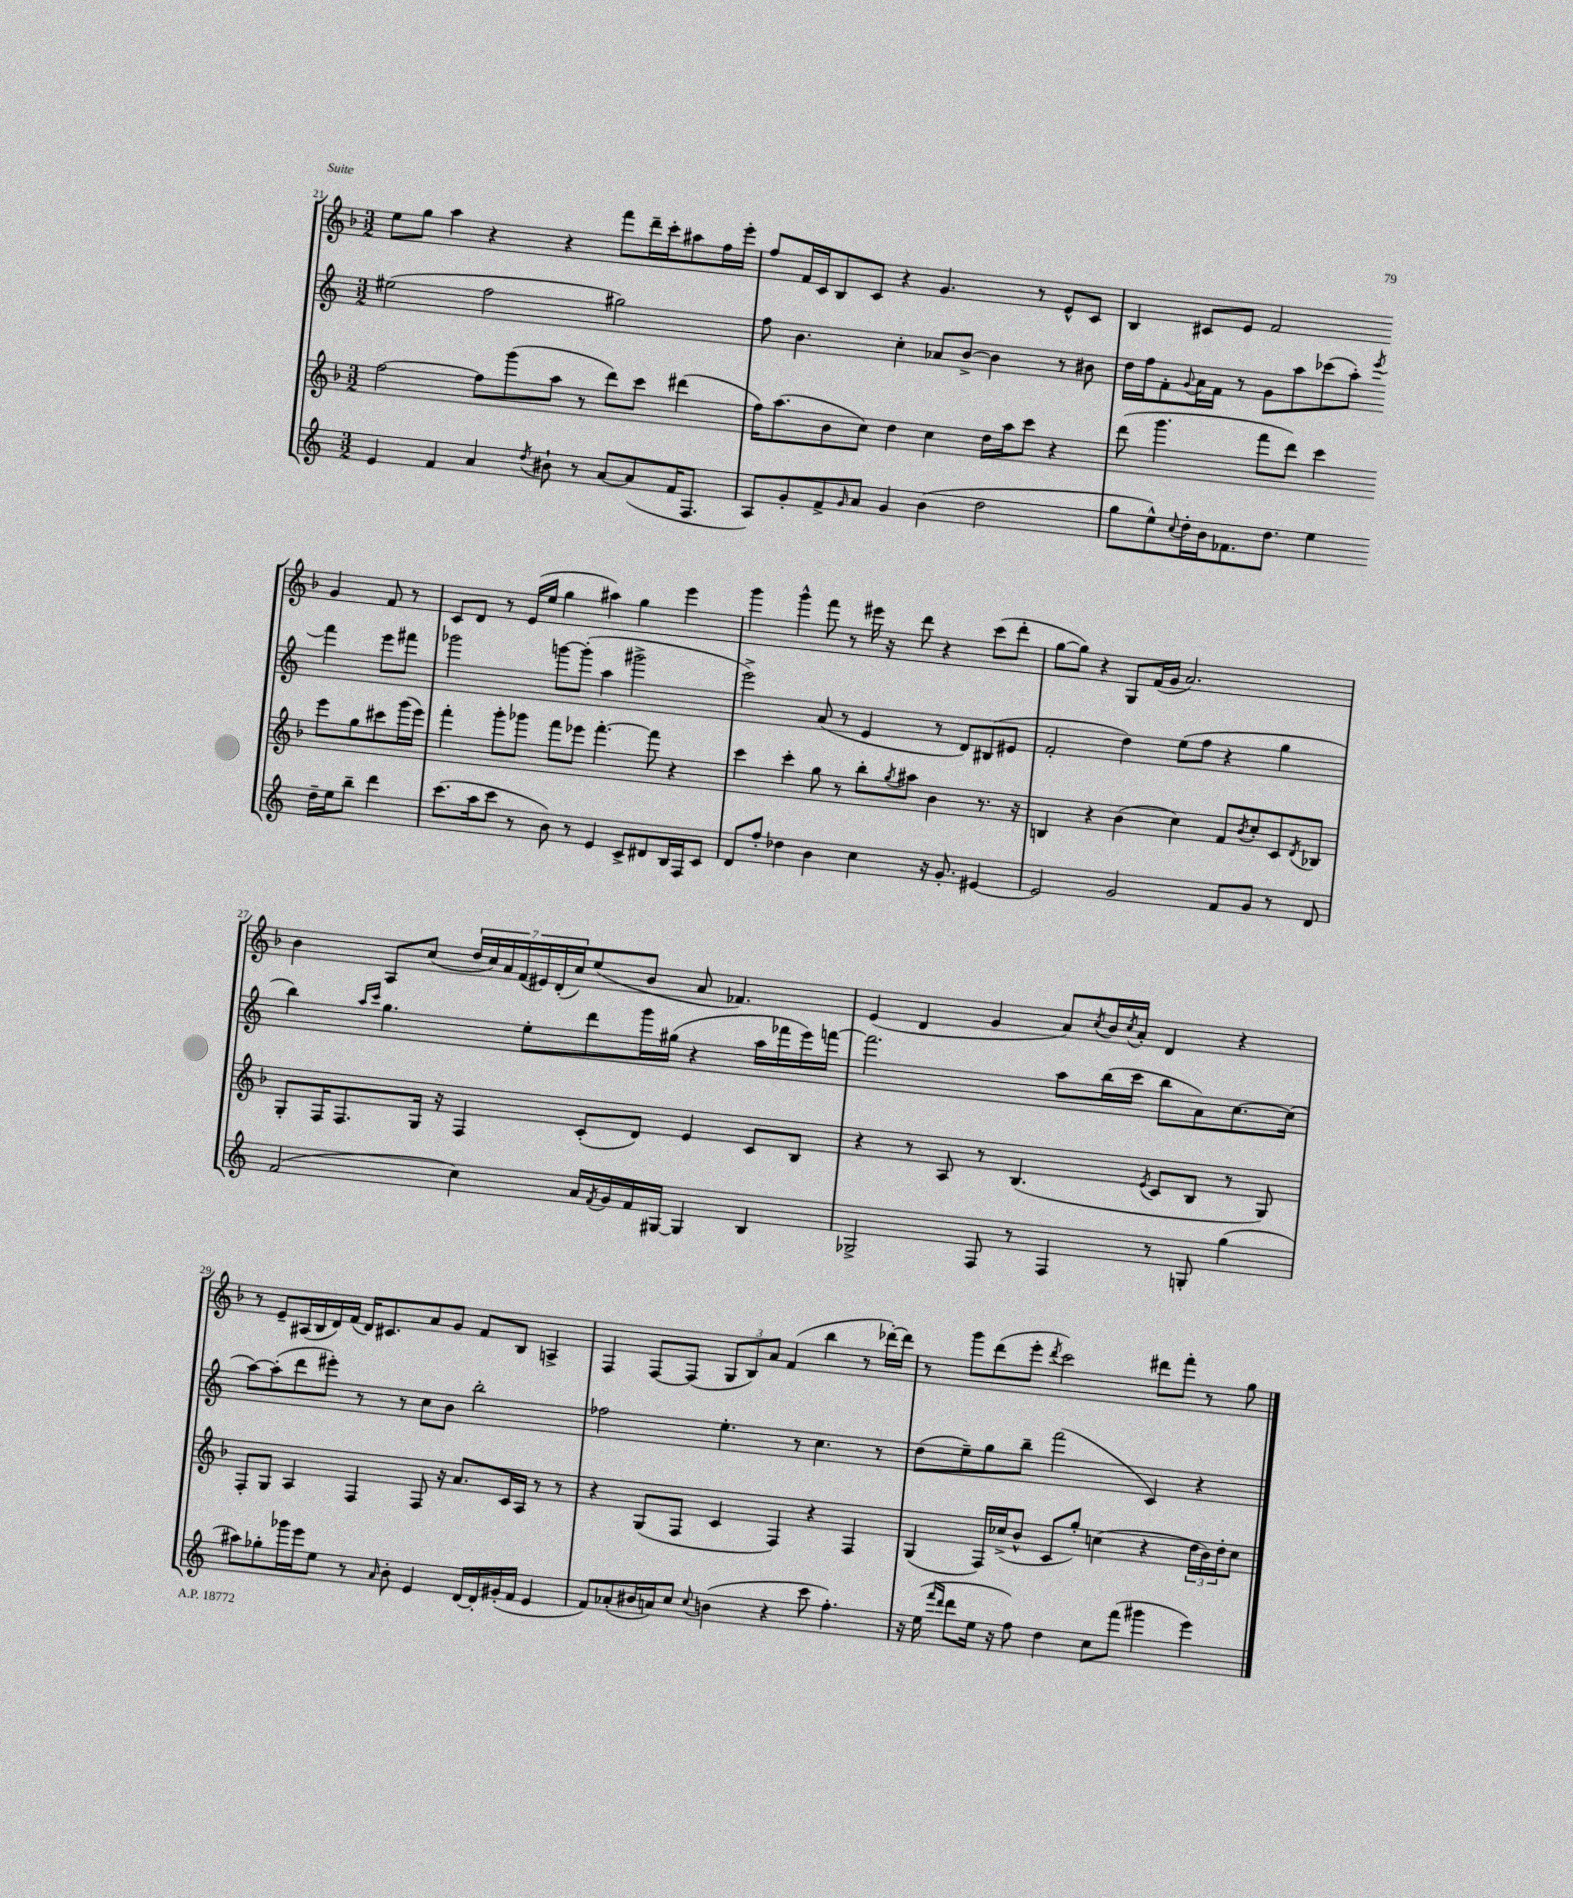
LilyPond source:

<<
\new StaffGroup <<
\new Staff = "s0" {
    \clef treble \key f \major \numericTimeSignature \time 3/2
    e''8 g''8 a''4 r4 r4 f'''8 d'''16-- c'''16-. ais''8 f''16 e'''16-. |
    f''8 f'16 c'16 bes8 c'8 r4 g'4. r8 e'8-^ c'8 |
    bes4 cis'8 e'8 f'2 g'4 f'8 r8 |
    c'8 d'8 r8 e'16( e''16 g''4 ais''4) g''4 e'''4 |
    g'''4 g'''4-^ f'''8 r8 eis'''16 r16 d'''8 r4 c'''8( d'''8-. |
    g''8~ g''8) r4 g8 f'16( g'16 a'2.) |
    bes'4 a8 c''8( \tuplet 7/4 { d''16 c''16) a'16 f'16( eis'16) d'16-.( c''16) } e''8( bes'8 a'8 fes'4.) |
    e'4( d'4 g'4 a'8) \acciaccatura { c''8 } bes'16 \acciaccatura { c''8 } a'16-. d'4 r4 |
    r8 e'8-- ais16( bes16 d'16) f'16( d'16) cis'8. a'8 g'8 f'8 bes8 a4-> |
    f4 f8~ f8( \tuplet 3/2 { g8 bes8) a'8 } f'4( bes''4 r8 des'''16~-.) des'''16 |
    r8 g'''8 d'''8( e'''8-. \acciaccatura { d'''8 } c'''2) dis'''8 f'''8-. r8 g''8 \bar "|." |
}
\new Staff = "s1" {
    \clef treble \key c \major \numericTimeSignature \time 3/2
    eis''2( f''2 gis''2) |
    f''8 b'4. c''4-. aes'8 b'8~-> b'4 r8 bis'8 |
    d''16 f''16 f'8-. \appoggiatura { g'8 } a'16 f'16 r8 g'8 a''8 ces'''8( a''8-.) \acciaccatura { e'''8 } f'''4 e'''8 fis'''8 |
    ges'''2 g'''8~ g'''8-.( a''4 gis'''2-> |
    e'''2->) a'8( r8 e'4 r8 d'8) bis8( eis'8 |
    f'2-. d''4) e''8( f''8 r4 g''4 |
    b''4) \grace { a''16 c'''16 } g''4. e''8-. d'''8 g'''16 gis''16( r4 a''16 fes'''16 e'''16) f'''16~ |
    f'''2. a''8 b''16( c'''16 b''8 a'8) c''8.~ c''16( |
    a''8~) a''8-.( d'''8 eis'''8-.) r8 r8 c''8 b'8 b''2-. |
    fes''2 e''4.-. r8 c''4. r8 |
    d''8( e''8--) g''8 b''8-- f'''2( c'4) r4 \bar "|." |
}
\new Staff = "s2" {
    \clef treble \key f \major \numericTimeSignature \time 3/2
    f''2~ f''8 g'''8( a''8 r8 d'''8) c'''8 dis'''4( |
    f''16) a''8.( bes'8 c''8) d''4 c''4 d''16 a''16 c'''8 r4 |
    d'''8( g'''4. f'''8 d'''8) c'''4 e'''8 g''8 cis'''8 g'''16( e'''16) |
    f'''4-. g'''8-. ges'''8 f'''8 ees'''8 f'''4.~-. f'''8 r4 |
    c'''4 c'''4-. g''8 r8 bes''8-. \acciaccatura { g''8 } ais''8 bes'4 r8. r16 |
    b4 r4 bes'4( c''4) f'8 \acciaccatura { bes'8 } c''8-. c'8 \acciaccatura { d'8 } bes8 |
    g8-. f16 f8. g16 r16 f4 c'8-.( d'8) e'4 c'8 bes8 |
    r4 r8 a8 r8 bes4.( \acciaccatura { e'8 } c'8 bes8 r8 g8) |
    f8-. g8 a4 f4 f8 r16 a'8. c'16 a16 r8 r8 |
    r4 g8( f8 c'4 f4) r4 f4 |
    g4( f16) ces''16->( bes'8-^ c'8 g''8-.) c''4( r4 \tuplet 3/2 { d''16 bes'16) d''16-. } c''8 \bar "|." |
}
\new Staff = "s3" {
    \clef treble \key c \major \numericTimeSignature \time 3/2
    e'4 f'4 a'4 \acciaccatura { d''8 } bis'8-! r8 a'8~ a'8( f'16 f8. |
    a8) g'8-. f'8-> \grace { g'16 } a'8 g'4 b'4( d''2 |
    g''8 e''8-^) \appoggiatura { c''8 } d''16-. b'16 fes'8. d''8. e''4 d''16-- e''16 b''8-- d'''4 |
    c'''8.( a''16 c'''8 r8 b'8) r8 e'4 c'8-> dis'8 b16 f16 c'8 |
    d'8 f''8-. des''4 b'4 c''4 r16 g'8.-. eis'4~ |
    eis'2 g'2 f'8 g'8 r8 d'8 |
    f'2( c''4) a'16 \acciaccatura { f'8 } g'16 f'16 gis16~ gis4 b4 |
    ges2-> f8 r8 f4 r8 g8-. g''4( |
    ais''8) ges''8-. ges'''16 e'''16 e''8 r8 \grace { a'16 } b'8-. e'4 d'16~ d'16-. gis'16-.( f'16 e'4 |
    f'8) aes'8-.( bis'16 a'16) c''8 \appoggiatura { c''8 } b'4( r4 c'''8 f''4.-.) |
    r16 e''16( \grace { f'''16 d'''16 } d'''8 e''16 r16 f''8) d''4 c''8 f'''8( gis'''4 e'''4) \bar "|." |
}
>>
>>
\layout { \context { \Score currentBarNumber = #21 } }
